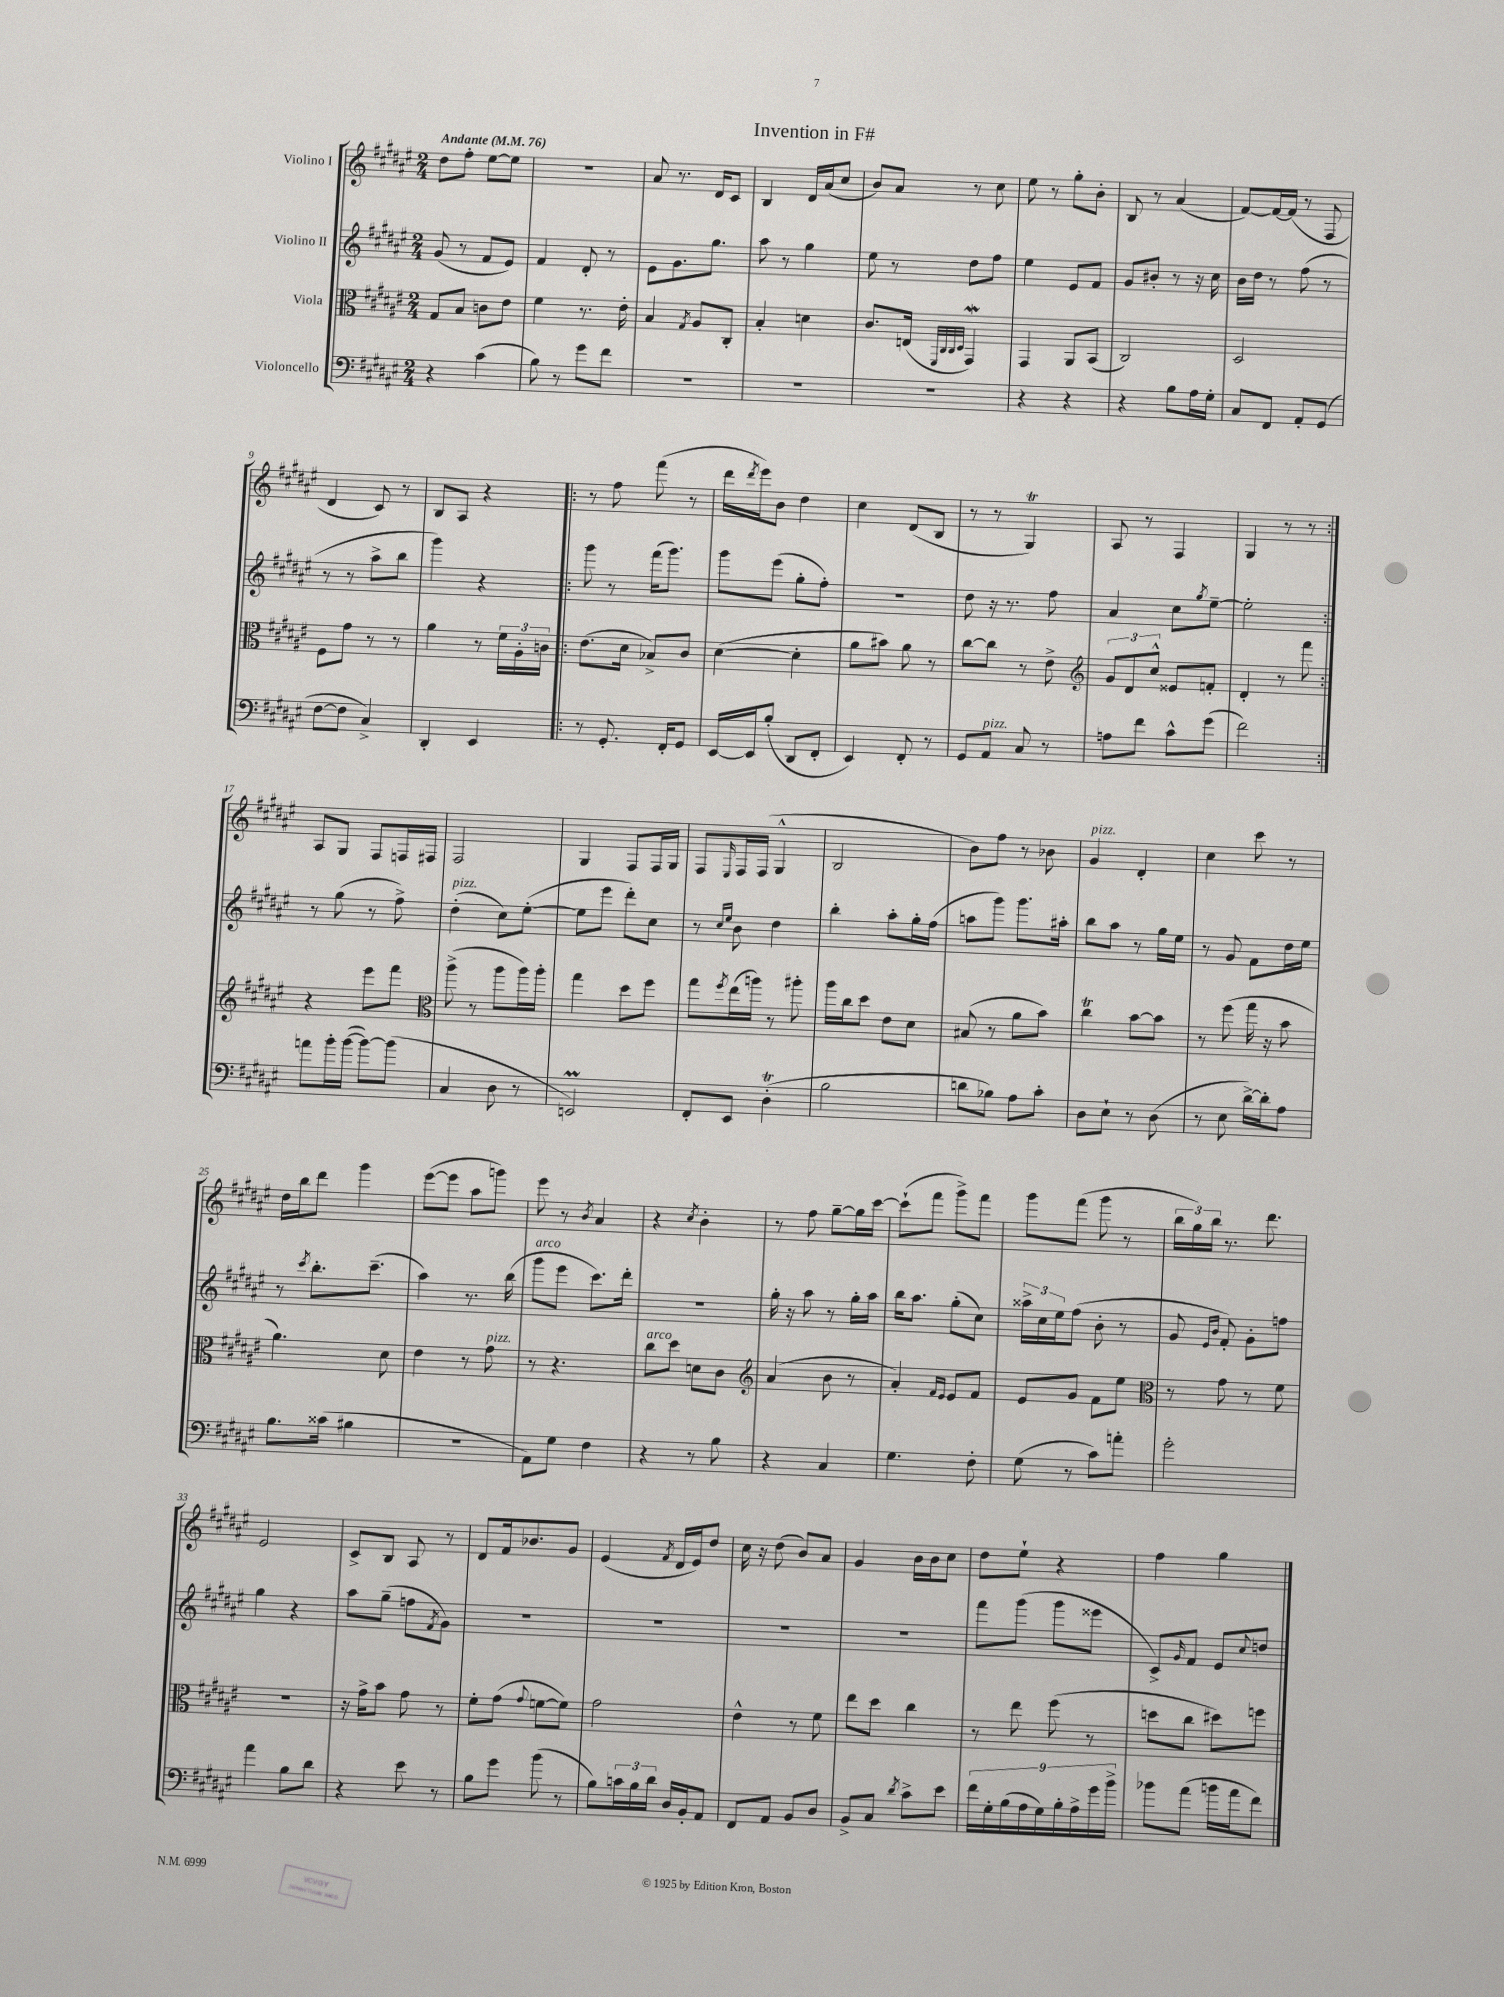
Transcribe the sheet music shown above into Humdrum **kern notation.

**kern	**kern	**kern	**kern
*staff4	*staff3	*staff2	*staff1
*clefF4	*clefC3	*clefG2	*clefG2
*k[f#c#g#d#a#e#]	*k[f#c#g#d#a#e#]	*k[f#c#g#d#a#e#]	*k[f#c#g#d#a#e#]
*M2/4	*M2/4	*M2/4	*M2/4
*MM76	*MM76	*MM76	*MM76
4r	8G#	(8g#	8dd#
.	8B	8r	8ff#'
(4c#	8c	8f#	[8ee#
.	8e#	8e#)	8ee#]
=	=	=	=
8B)	4f#	4f#	2r
8r	.	.	.
8g#	8.r	8d#'	.
8f#	.	8r	.
.	16e#'	.	.
=	=	=	=
2r	4B	8e#	8a#
.	.	8.g#	8.r
.	8qG#	.	.
.	8A#	.	.
.	.	8.gg#	16d#
.	8C#'	.	8c#
=	=	=	=
2r	4B'	8aa#	4B
.	.	8r	.
.	4d	4gg#	16d#
.	.	.	(16a#
.	.	.	8cc#
=	=	=	=
2r	8.c#	8ee#	8b)
.	.	8r	8a#
.	(16E	.	.
.	32qqFF#	.	.
.	32qqC#	.	.
.	32qqC#	.	.
.	32qqD#	.	.
.	4GG#)	8dd#	8r
.	.	8ff#	8cc#
=	=	=	=
4r	4GG#	4ee#	8ee#
.	.	.	8r
4r	8AA#	8e#	8gg#'
.	(8BB	8f#	8b'
=	=	=	=
4r	2C#)	8g#	8B
.	.	8b#'	8r
8B	.	8r	(4a#
16A#	.	16r	.
16G#'	.	16cc#	.
=	=	=	=
8C#	2D#	16b	[8f#)
.	.	16dd#	.
8FF#	.	8r	16f#_
.	.	.	(16f#]
8AA#'	.	(8ff#	8r
(8GG#	.	8r	8F#
=	=	=	=
[8F#	8F#	8r	4d#
8F#]	8g#	8r	.
4C#^)	8r	8aa#^	8c#)
.	8r	8bb	8r
=	=	=	=
4DD#'	4a#	4ggg#)	8B
.	.	.	8A#
4EE#	8r	4r	4r
.	24f#	.	.
.	24A#'	.	.
.	24c	.	.
=!|:	=!|:	=!|:	=!|:
8r	(8.e#	8ggg#	8r
8.GG#'	.	8r	8ff#
.	16d#	.	.
.	8B-^)	(16fff#	(8fff#
16FF#'	.	8.ggg#)	.
8GG#	8c#	.	8r
=	=	=	=
[16EE#	([4d#	8ggg#	16ddd#
.	.	.	8qddd#
16EE#]	.	.	16eee#)
(8B'	.	(8eee#	8b
8DD#	4d#']	8gg#'	4dd#
8FF#'	.	8ff#')	.
=	=	=	=
4EE#)	8a#	2r	4cc#
.	8b#)	.	.
8FF#'	8a#	.	(8d#
8r	8r	.	8B
=	=	=	=
8GG#	[8cc#	8dd#	8r
8AA#	8cc#]	16r	8r
.	.	8.r	.
8C#	8r	.	4G#)
8r	8e#^	8ff#	.
=	=	=	=
*	*clefG2	*	*
8A	12g#	4a#	8A#
.	12d#	.	.
8f#	.	.	8r
.	12cc#^^	.	.
8c#^^	8e##	8cc#	4F#
.	.	8qgg#	.
(8g#	8f'	[8ee#~	.
=	=	=	=
2f#)	4d#'	2ee#']	4G#
.	8r	.	8r
.	8fff#	.	8r
=:|!	=:|!	=:|!	=:|!
8a	4r	8r	8A#
16b'	.	(8gg#	8G#
([16b	.	.	.
8b_)	8eee#	8r	8F#
(8b]	8fff#	8ff#^)	16F
.	.	.	16F#
=	=	=	=
*	*clefC3	*	*
4C#	(8aa#^	(4dd#'	2F#
.	8r	.	.
8D#	8aa#	8cc#)	.
8r	16aa#)	([8ee#'	.
.	16aa#'	.	.
=	=	=	=
2EE)	4gg#	8ee#]	4G#
.	.	8eee#	.
.	8dd#	8ddd#')	8F#
.	8ff#	8cc#	16F#
.	.	.	16G#
=	=	=	=
8FF#'	8gg#	8r	8F#
.	.	16qqcc#	.
.	8qff#	16qqee#	16qqE#
8EE#	(16ee#	8b	16F#
.	16aa)	.	(16F#
(4D#'	8r	4dd#	4G#^^
.	8aa#'	.	.
=	=	=	=
2B	16aa#	4bb'	2B
.	16cc#	.	.
.	8dd#	.	.
.	8e#	8aa#'	.
.	8d#	16gg#'	.
.	.	(16ff#	.
=	=	=	=
8d	(8B#	8aa	8b)
8B-)	8r	8ggg#)	8ff#
8A#	8a#	8.ggg#	8r
8c#'	8b)	.	8b-
.	.	16aa#'	.
=	=	=	=
8D#	4cc#	8bb	4g#
8E#`	.	8aa#	.
8r	[8b	8r	4d#'
(8D#	8b]	16gg#	.
.	.	16ee#	.
=	=	=	=
8r	8r	8r	4cc#
8E#	(8ff#	8g#	.
[16d#^)	16gg#	8f#	8ccc#
16d#']	16r	.	.
8A#	8b	16dd#	8r
.	.	16ee#	.
=	=	=	=
8.B	4.a#)	8r	16dd#
.	.	.	16bb
.	.	8qccc#	.
.	.	8.bb'	8ddd#
(16c##	.	.	.
4B#	.	.	4ggg#
.	.	(8.ccc#~	.
.	8d#	.	.
=	=	=	=
2r	4e#	4aa#)	([8eee#
.	.	.	8eee#]
.	8r	8.r	8aa#
.	8g#	.	8ggg)
.	.	(16bb	.
=	=	=	=
8AA#)	8r	8ggg#	8eee#
8G#	4.r	8eee#	8r
.	.	.	8qb
4F#	.	8.ccc#)	4a#
.	.	16ddd#'	.
=	=	=	=
4r	8cc#	2r	4r
.	8dd#	.	.
.	.	.	8qcc#
8r	8d	.	4b'
8B	8c#	.	.
=	=	=	=
*	*clefG2	*	*
4r	(4a#	16gg#'	8r
.	.	16r	.
.	.	8aa#	8ff#
4C#	8b	8r	[8gg#~
.	8r	16gg#'	16gg#]
.	.	16aa#	[16ccc#
=	=	=	=
4.G#	4a#')	16bb	(8ccc#`]
.	.	8.aa#	.
.	.	.	8fff#
.	16qqf#	.	.
.	16qqe#	.	.
.	8e#	(8gg#'	8ggg#^)
8F#'	8f#	8cc#)	8fff#
=	=	=	=
(8G#	8e#	24aa##^	8ggg#
.	.	24cc#	.
.	.	24ee#	.
8r	8g#	(8ff#	(8fff#
8c#)	8f#	8b'	8ggg#
8a'	8ee#	8r	8r
=	=	=	=
*	*clefC3	*	*
2g#'	8r	8g#	24bb
.	.	.	24gg#)
.	.	.	24bb
.	.	16qqe#	.
.	.	16qqb	.
.	8g#	8f#')	8.r
.	8r	8g#'	.
.	.	.	8.ddd#
.	8f#	8ff	.
=	=	=	=
4a#	2r	4gg#	2e#
8B	.	4r	.
8d#	.	.	.
=	=	=	=
4r	16r	8aa#	8c#^
.	16g#^	.	.
.	8b	(8gg#~	8B
8e#	8g#	8ff	8A#
.	.	8qf#	.
8r	8r	8g#)	8r
=	=	=	=
8B	8f#'	2r	8d#
8g#	(8g#	.	16f#
.	.	.	8.b-
.	8qqg#	.	.
(8b	[8f	.	.
8r	8f])	.	8g#
=	=	=	=
8B)	2g#	2r	(4e#
24c	.	.	.
24B	.	.	.
24d#	.	.	.
.	.	.	8qf#
16D#	.	.	16d#
16BB'	.	.	16e#)
8AA#	.	.	8dd#
=	=	=	=
8FF#	4e#^^	2r	16cc#
.	.	.	16r
8AA#	.	.	(8dd#
8BB	8r	.	8b)
8D#	8f#	.	8a#
=	=	=	=
8BB^	8ee#	2r	4g#
8C#	8dd#	.	.
8qd#	.	.	.
8c#^	4cc#	.	16b
.	.	.	16b
8e#	.	.	8cc#
=	=	=	=
18f#	8r	8fff#	8dd#
18G#'	.	.	.
(18B	.	.	.
.	8ee#	(8ggg#	8ee#`
18A#	.	.	.
18G#)	.	.	.
.	(8ff#	8ggg#	4r
18B'	.	.	.
18A#^	.	.	.
.	8r	8eee##	.
18g#	.	.	.
18b^	.	.	.
=	=	=	=
8b-	8dd	8c#^)	4ff#
.	.	16qqg#	.
(8a#	8cc#	8f#	.
16b	8dd#)	8e#	4gg#
16a#	.	.	.
.	.	8qqcc#	.
8f#)	8ff	8dd	.
==	==	==	==
*-	*-	*-	*-
